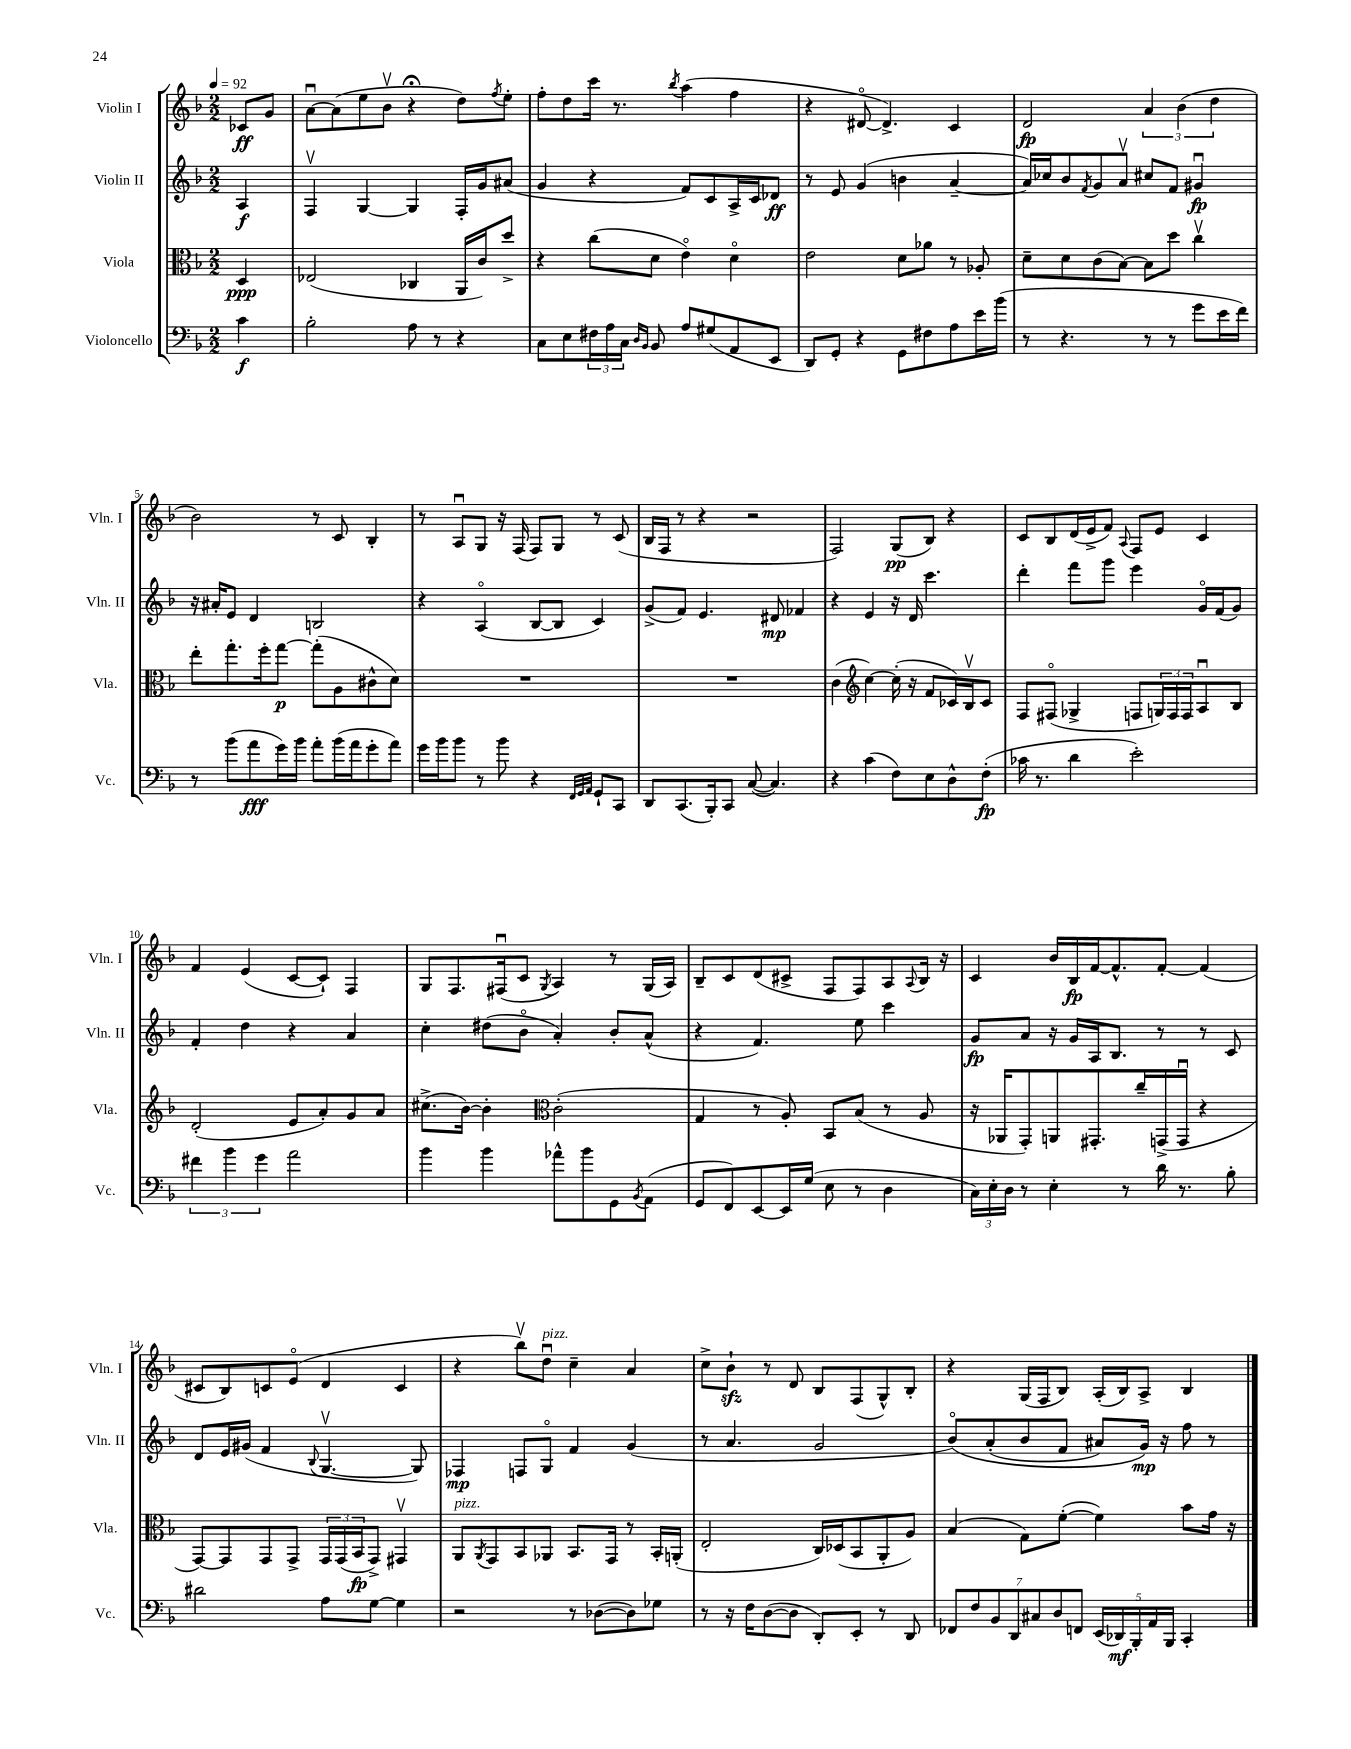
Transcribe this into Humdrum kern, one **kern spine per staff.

**kern	**kern	**kern	**kern
*staff4	*staff3	*staff2	*staff1
*clefF4	*clefC3	*clefG2	*clefG2
*k[b-]	*k[b-]	*k[b-]	*k[b-]
*M2/2	*M2/2	*M2/2	*M2/2
*MM92	*MM92	*MM92	*MM92
4c\	4D/	4A/	8c-/L
.	.	.	8g/J
=	=	=	=
2B-'\	(2E-/	4Fv/	[8au\L
.	.	.	(8a\]
.	.	[4G/	8ee\
.	.	.	8b-v\J
8A\	4C-/	4G/]	4r;
8r	.	.	.
4r	16AA/LL	16F'/LL	8dd\L)
.	16c/J)	16g/J	.
.	.	.	8qff/
.	8dd^/J	(8a#/J	8ee'\J
=	=	=	=
8C\L	4r	4g/	8ff'\L
8E\	.	.	8dd\
24F#\L	(8cc\L	4r	16ccc\Jk
24A\	.	.	.
.	.	.	8.r
24C\JJ	.	.	.
16qqD/LL	.	.	.
16qqBB-/JJ	.	.	.
8BB-/	8d\J	.	.
.	.	.	8qbb-/
8A/L	4eo\)	8f/L)	(4aa\
(8G#/	.	8c/	.
8AA/	4do\	16A^/L	4ff\
.	.	16c/J	.
8EE/J	.	8d-/J	.
=	=	=	=
8DD/L)	2e\	8r	4r
8GG'/J	.	8e/	.
4r	.	(4g/	[8d#o/
.	.	.	4.d#^/])
8GG\L	8d\L	4b\	.
8F#\	8a-\J	.	.
8A\	8r	[4a~/	4c/
16e\L	8A-'/	.	.
(16b-\JJ	.	.	.
=	=	=	=
8r	8d~\L	16a/]LL)	2d/
.	.	16cc-/J	.
4.r	8d\	8b-/	.
.	.	8qf/	.
.	(8c\	8g/	.
.	[8B-\J)	8av/J	.
8r	8B-\]L	8cc#/L	6a/
8r	8dd\J	8f/J	.
.	.	.	(6b-\
8g\L	4ccv\	4g#u/	.
.	.	.	6dd\
16e\L	.	.	.
16f\JJ)	.	.	.
=	=	=	=
8r	8ee'\L	16r	2b-\)
.	.	16a#'/LK	.
(8b-\L	8.gg'\	8e/J	.
8a\	.	4d/	.
.	16ff'\k	.	.
16g\L)	[8gg\J	.	.
16b-\JJ	.	.	.
8a'\L	(8gg'\]L	2B/	8r
(16b-\L	8A\	.	8c/
16a\J	.	.	.
8g'\	8c#^^\	.	4B-'/
8a\J)	8d\J)	.	.
=	=	=	=
16g\LL	1r	4r	8r
16b-\J	.	.	.
8b-\J	.	.	8Au/L
8r	.	(4Ao/	8G/J
8b-\	.	.	16r
.	.	.	(16F/
4r	.	[8B-/L	8F/L)
.	.	8B-/]J	8G/J
32qqFF/LLL	.	.	.
32qqGG/	.	.	.
32qqAA/JJJ	.	.	.
8GG`/L	.	4c/)	8r
8CC/J	.	.	(8c/
=	=	=	=
8DD/L	1r	(8g^/L	16B-/LL
.	.	.	16F/JJ
(8.CC/	.	8f/J)	8r
.	.	4.e/	4r
16BBB-'/k)	.	.	.
8CC/J	.	.	.
([8C/	.	.	2r
4.C/])	.	8d#/	.
.	.	4f-/	.
=	=	=	=
4r	(4c\	4r	2F/)
*	*clefG2	*	*
(4c\	[4cc\)	4e/	.
8F\L)	(16cc'\]	16r	(8G/L
.	16r	16d/	.
8E\	8f/L	4.ccc\	8B-/J)
8D^^\	16c-/L)	.	4r
.	16B-v/J	.	.
(8F'\J	8c-/J	.	.
=	=	=	=
16c-\	8F/L	4ddd'\	8c/L
8.r	.	.	.
.	(8F#o/J	.	8B-/
4d\	4G-^/	8fff\L	(16d/L
.	.	.	16e^/J
.	.	8ggg\J	8f/J)
.	.	.	8qqA/
2e'\)	8F/L	4eee\	8F/L
.	24G/L)	.	8e/J
.	24F/	.	.
.	24F/J	.	.
.	8Au/	16go/LL	4c/
.	.	(16f/J	.
.	8B-/J	8g/J)	.
=	=	=	=
6f#\	(2d'/	4f'/	4f/
6b-\	.	.	.
.	.	4dd\	(4e/
6g\	.	.	.
2a\	8e/L	4r	[8c/L
.	8a'/)	.	8c`/]J)
.	8g/	4a/	4F/
.	8a/J	.	.
=	=	=	=
4b-\	(8.cc#^\L	4cc'\	8G/L
.	.	.	8.F/
.	[16b-\Jk)	.	.
4b-\	4b-'\]	(8dd#\L	.
.	.	.	(16F#u/k
.	.	8b-o\J	8c/J
*	*clefC3	*	*
.	.	.	8qG/
8a-^^\L	(2c'\	4a'/)	4A/)
8b-\	.	.	.
8GG\	.	8b-'/L	8r
8qBB-/	.	.	.
(8AA\J	.	(8a^^/J	(16G/LL
.	.	.	16A/JJ)
=	=	=	=
8GG/L	4G/	4r	8B-~/L
8FF/)	.	.	8c/
[8EE/	8r	4.f/)	(8d/
16EE/]L	8A'/)	.	8c#^/J
(16G/JJ	.	.	.
8E\	8BB-/L	.	8F/L
8r	(8B-/J	8ee\	8F/)
4D\	8r	4ccc\	8A/
.	.	.	8qqA/
.	8A/	.	16B-/Jk
.	.	.	16r
=	=	=	=
24C\LL)	16r	8g/L	4c/
24E'\	.	.	.
.	16AA-/LK	.	.
24D\JJ	.	.	.
8r	8GG'/)	8a/J	.
4E'\	8AA/	16r	16b-/LL
.	.	16g/LL	16B-/
.	8.GG#'/	16A/J	[16f/J
.	.	8.B-/J	8.f^^/]
8r	.	.	.
.	16cc~/L	.	.
16d\	(16GG^/	8r	[8f'/J
8.r	16GGu/JJ	.	.
.	4r	8r	(4f/]
8B-'\	.	8c/	.
=	=	=	=
2d#\	[8GG/L)	8d/L	8c#/L
.	8GG/]	16e/L	8B-/)
.	.	(16g#/JJ	.
.	8GG/	4f/	8c/
.	8GG^/J	.	(8eo/J
.	.	8qqB-/	.
8A\L	24GG/LL	[4.Gv/	4d/
.	(24GG/	.	.
.	24BB-/J	.	.
[8G\J	8GG^/J)	.	.
4G\]	4GG#v/	.	4c/
.	.	8G/])	.
=	=	=	=
2r	8AA/L	4F-/	4r
.	8qAA/	.	.
.	8GG/	.	.
.	8BB-/	8F/L	8bb-v\L)
.	8AA-/J	8Go/J	8ddu\J
8r	8.BB-/L	4f/	4cc~\
([8D-\L	.	.	.
.	16GG/Jk	.	.
8D-\])	8r	(4g/	4a/
8G-\J	16BB-'/LL	.	.
.	(16AA'/JJ	.	.
=	=	=	=
8r	2E'/	8r	8cc^\L
16r	.	4.a/	8b-`\J
16F\LK	.	.	.
([8D\	.	.	8r
8D\]J	.	.	8d/
8DD'/L)	16C/LL)	2g/	8B-/L
.	(16D-/J	.	.
8EE'/J	8BB-/	.	(8F/
8r	8AA'/	.	8G^^/)
8DD/	8A/J)	.	8B-'/J
=	=	=	=
14FF-/L	(4B-/	&(8b-o/L)	4r
14F/	.	.	.
.	.	(8a'/	.
14BB-/	.	.	.
14DD/	.	.	.
.	8G\L)	8b-/	(16G/LL
14C#/	.	.	.
.	.	.	16F/J
14D/	.	.	.
.	([8f'\J	8f/J	8B-/J)
14FF/J	.	.	.
(20EE/LL	4f\])	8a#/L)	(16A'/LL
20DD-/)	.	.	.
.	.	.	16B-/J)
20BBB-'/	.	.	.
.	.	16g/Jk&)	8A^/J
20AA/	.	.	.
.	.	16r	.
20BBB-/JJ	.	.	.
4CC'/	8b-\L	8ff\	4B-/
.	16g\Jk	8r	.
.	16r	.	.
==	==	==	==
*-	*-	*-	*-
